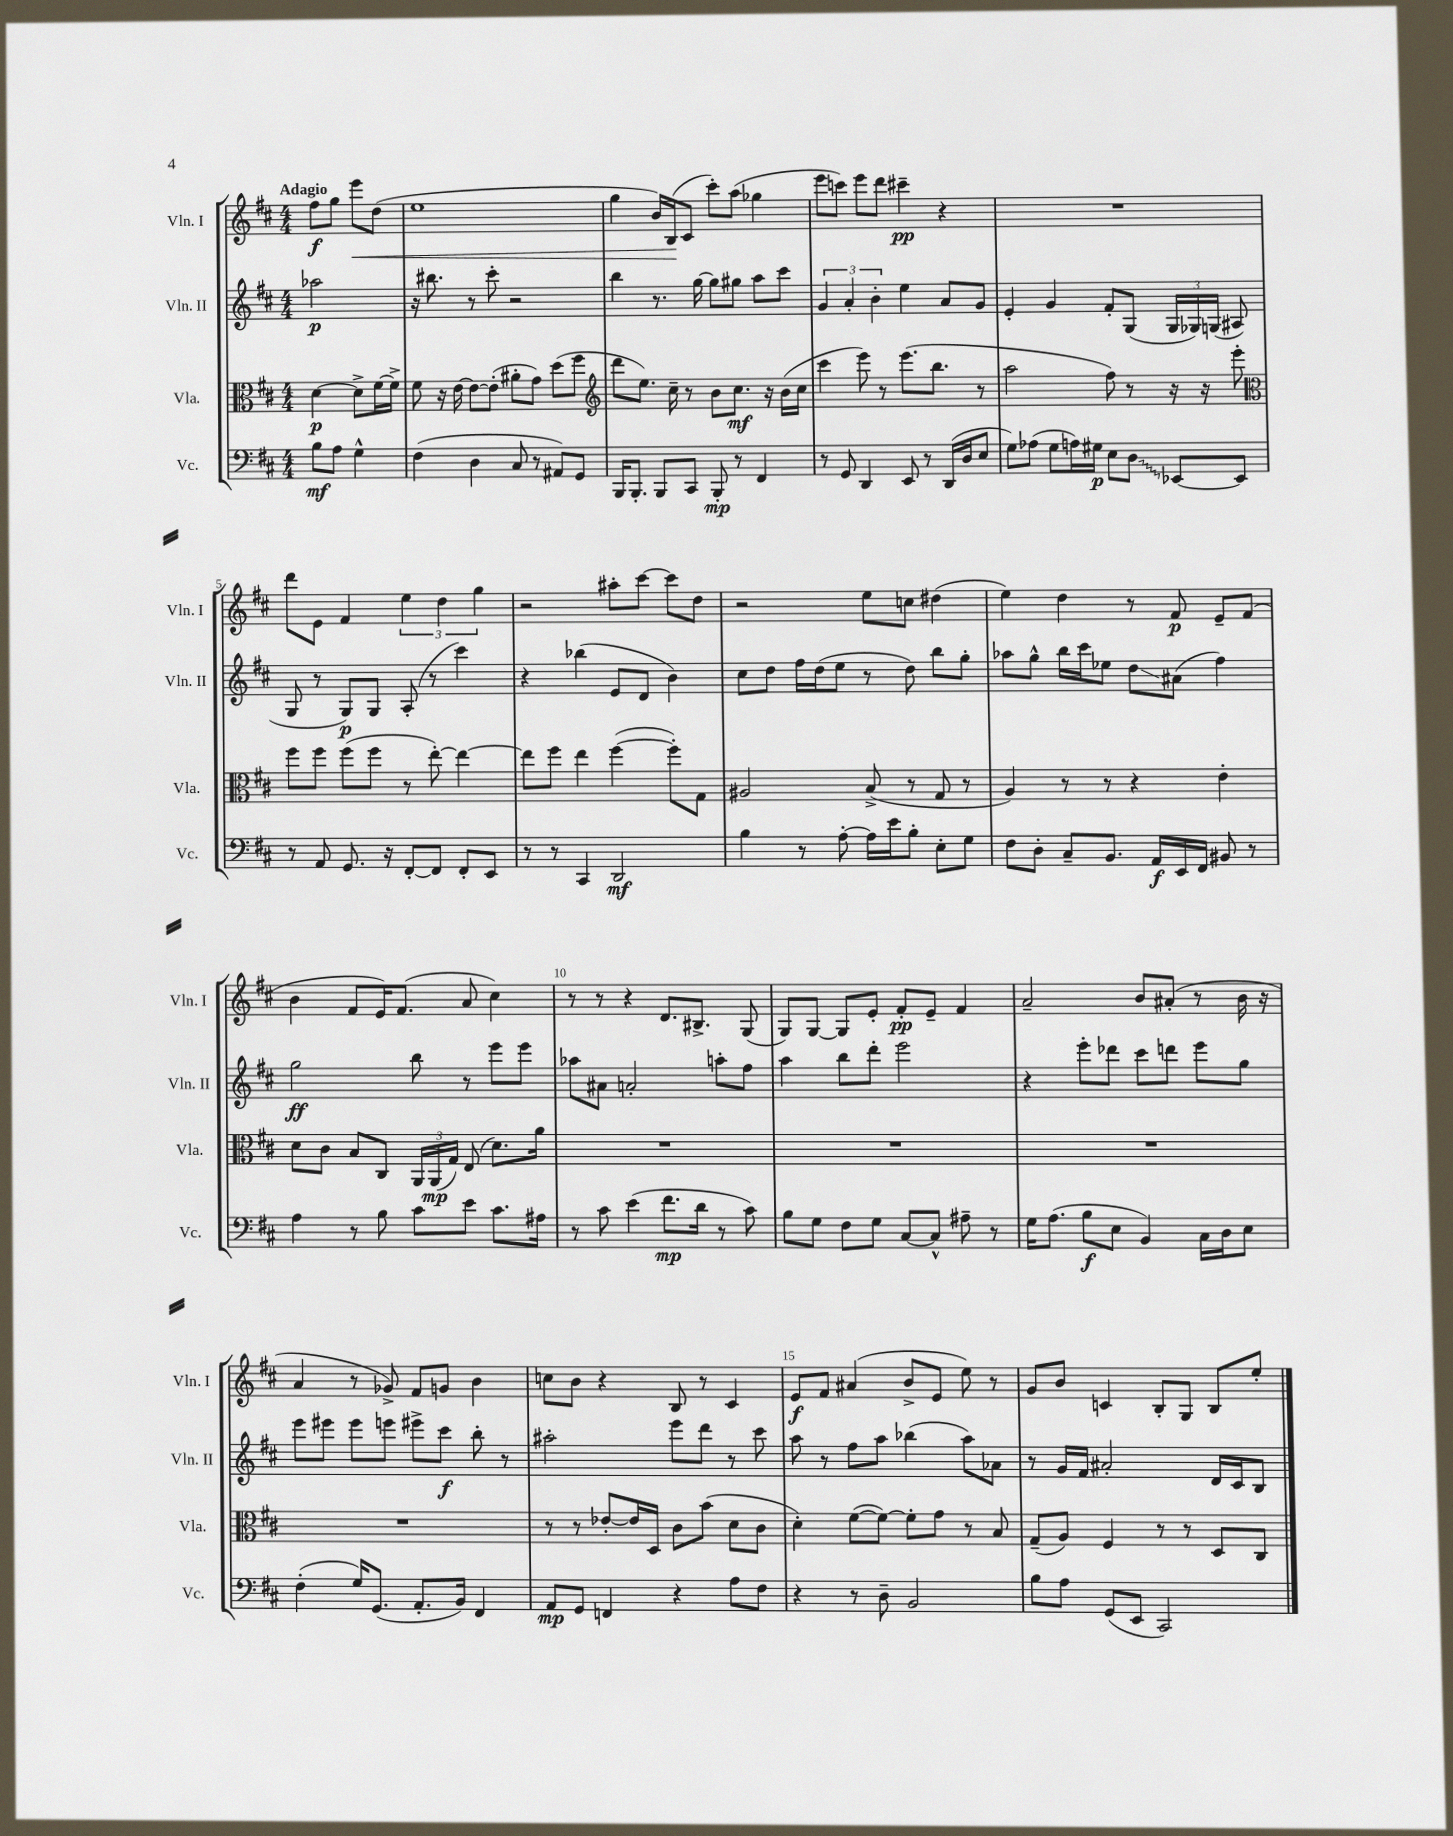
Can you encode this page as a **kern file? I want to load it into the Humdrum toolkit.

**kern	**kern	**kern	**kern
*staff4	*staff3	*staff2	*staff1
*clefF4	*clefC3	*clefG2	*clefG2
*k[f#c#]	*k[f#c#]	*k[f#c#]	*k[f#c#]
*M4/4	*M4/4	*M4/4	*M4/4
8B\L	[4d\	2aa-\	8ff#\L
8A\J	.	.	8gg\J
4G^^\	8d^\]L	.	8eee\L
.	[16f#\L	.	(8dd\J
.	16f#^\]JJ	.	.
=	=	=	=
(4F#\	8f#\	16r	1ee
.	.	8.bb#\	.
.	16r	.	.
.	[16e\	.	.
4D\	8e\_L	8r	.
.	(8e'\]J	8ccc#'\	.
8C#/	8a#'\L	2r	.
8r	8g\J)	.	.
8AA#/L)	(8dd\L	.	.
8GG/J	8ff#\J	.	.
=	=	=	=
*	*clefG2	*	*
16BBB/LK	8ddd\L	4bb\	4gg\
8.BBB'/J	.	.	.
.	8.ee\J)	.	.
8BBB/L	.	8.r	16b/LL)
.	16cc#~\	.	(16B/J
8CC#/J	8r	.	8c#/J
.	.	[16gg\	.
8BBB'/	8b\L	8gg\]L	8ccc#'\L)
8r	8.cc#\J	8gg#\J	(8aa\J
4FF#/	.	8aa\L	4gg-\
.	16r	.	.
.	(16b\LL	8ccc#\J	.
.	16cc#\JJ	.	.
=	=	=	=
8r	4ccc#\	6g/	8eee\L
8GG/	.	.	8ccc\J)
.	.	6a'/	.
4DD/	8eee\)	.	8eee\L
.	.	6b'\	.
.	8r	.	8ddd\J
8EE/	(8.eee\L	4ee\	4ccc#~\
8r	.	.	.
.	8.bb\J	.	.
(16DD/LL	.	8a/L	4r
16D/J	.	.	.
8E/J	8r	8g/J	.
=	=	=	=
8G\L)	2aa\	4e'/	1r
(8A-\J	.	.	.
8G\L	.	4g/	.
16A\L)	.	.	.
16G#\JJ	.	.	.
8E\L	8ff#\)	8f#'/L	.
8D\J	8r	(8G/J	.
[8EE-/L	16r	24G/LL	.
.	.	24G-/)	.
.	16r	.	.
.	.	(24G/JJ	.
8EE-/]J	8eee'\	8A#/	.
=	=	=	=
*	*clefC3	*	*
8r	8ff#\L	8G/	8ddd\L
8AA/	8ff#\J	8r	8e\J
8.GG/	(8ff#\L	8G/L)	4f#/
.	8ff#\J	8G/J	.
16r	.	.	.
[8FF#'/L	8r	(8A'/	6ee\
8FF#/]J	[8ee'\)	8r	.
.	.	.	6dd\
8FF#'/L	4ee\_	4ccc#\)	.
.	.	.	6gg\
8EE/J	.	.	.
=	=	=	=
8r	8ee\]L	4r	2r
8r	8ff#\J	.	.
4CC#/	4ee\	(4bb-\	.
2DD/	([4ff#\	8e/L	8aa#'\L
.	.	8d/J	[8ccc#\J
.	8ff#'\]L)	4b\)	8ccc#\]L
.	8G\J	.	8dd\J
=	=	=	=
4B\	2A#/	8cc#\L	2r
.	.	8dd\J	.
8r	.	16ff#\LL	.
.	.	(16dd\J	.
[8A'\	.	8ee\J	.
16A\]LL	(8B^/	8r	8ee\L
16e\J	.	.	.
8B'\J	8r	8dd\)	8cc\J
8E'\L	8G/	8bb\L	(4dd#\
8G\J	8r	8gg'\J	.
=	=	=	=
8F#\L	4A/)	8aa-\L	4ee\)
8D'\J	.	8gg^^\J	.
8C#~/L	8r	16bb\LL	4dd\
.	.	16ccc#\J	.
8.BB/J	8r	8ee-\J	.
.	4r	8dd\L	8r
16AA/LL	.	.	.
16EE/	.	(8a#\J	8f#/
16FF#/JJ	.	.	.
8BB#/	4e'\	4ff#\)	8e~/L
8r	.	.	(8f#/J
=	=	=	=
4A\	8d\L	2gg\	4b\
.	8c#\J	.	.
8r	8B/L	.	8f#/L
8B\	8C#/J	.	16e/K)
.	.	.	(8.f#/J
8c#\L	24AA/LL	8bb\	.
.	(24AA/	.	.
.	24G/JJ)	.	.
8e\J	(8E/	8r	8a/
8.c#\L	8.d\L)	8eee\L	4cc#\)
.	.	8eee\J	.
16A#\Jk	16a\Jk	.	.
=	=	=	=
8r	1r	8aa-\L	8r
8c#\	.	8a#\J	8r
(4e\	.	2a'/	4r
8.f#\L	.	.	8.d/L
16d\Jk	.	.	8.B#^/J
8r	.	8aa'\L	.
8c#\)	.	8ff#\J	(8G/
=	=	=	=
8B\L	1r	4aa\	8G/L)
8G\J	.	.	[8G/J
8F#\L	.	8bb\L	8G/]L
8G\J	.	8ddd'\J	8e'/J
[8C#/L	.	2eee\	8f#'/L
8C#^^/]J	.	.	8e~/J
8A#~\	.	.	4f#/
8r	.	.	.
=	=	=	=
16G\LK	1r	4r	2a~/
(8.A\J	.	.	.
8B\L	.	8eee'\L	.
8E\J	.	8ddd-\J	.
4BB/)	.	8ccc#\L	8b/L
.	.	8ddd\J	(8a#'/J
16C#\LL	.	8eee\L	8r
16D\J	.	.	.
8E\J	.	8gg\J	16b\
.	.	.	16r
=	=	=	=
(4F#'\	1r	8eee\L	4a/
.	.	8eee#\J	.
16G/LK)	.	8eee#\L	8r
(8.GG/J	.	.	.
.	.	8eee\J	8g-^/)
8.AA'/L	.	8eee#^\L	8f#/L
.	.	8ccc#\J	8g/J
16BB/Jk)	.	.	.
4FF#/	.	8bb'\	4b\
.	.	8r	.
=	=	=	=
8AA/L	8r	2aa#'\	8cc\L
8GG/J	8r	.	8b\J
4FF/	[8e-'/L	.	4r
.	16e-/]L	.	.
.	16D/JJ	.	.
4r	8c#\L	8eee\L	8B/
.	(8b\J	8ddd\J	8r
8A\L	8d\L	8r	4c#/
8F#\J	8c#\J	8ccc#\	.
=	=	=	=
4r	4d'\)	8aa\	8e/L
.	.	8r	8f#/J
8r	([8f#\L	8ff#\L	(4a#/
8D~\	8f#\_J)	8aa\J	.
2BB/	8f#'\]L	(4bb-\	8b^/L
.	8g\J	.	8e/J
.	8r	8aa\L)	8ee\)
.	8B/	8a-\J	8r
=	=	=	=
8B\L	(8G~/L	8r	8g/L
8A\J	8A/J)	16g/LL	8b/J
.	.	16f#/JJ	.
(8GG/L	4F#/	2a#'/	4c/
8EE/J	.	.	.
2CC#/)	8r	.	8B'/L
.	8r	.	8G/J
.	8D/L	16d/LL	8B/L
.	.	16c#/J	.
.	8C#/J	8B/J	8ee'/J
==	==	==	==
*-	*-	*-	*-
